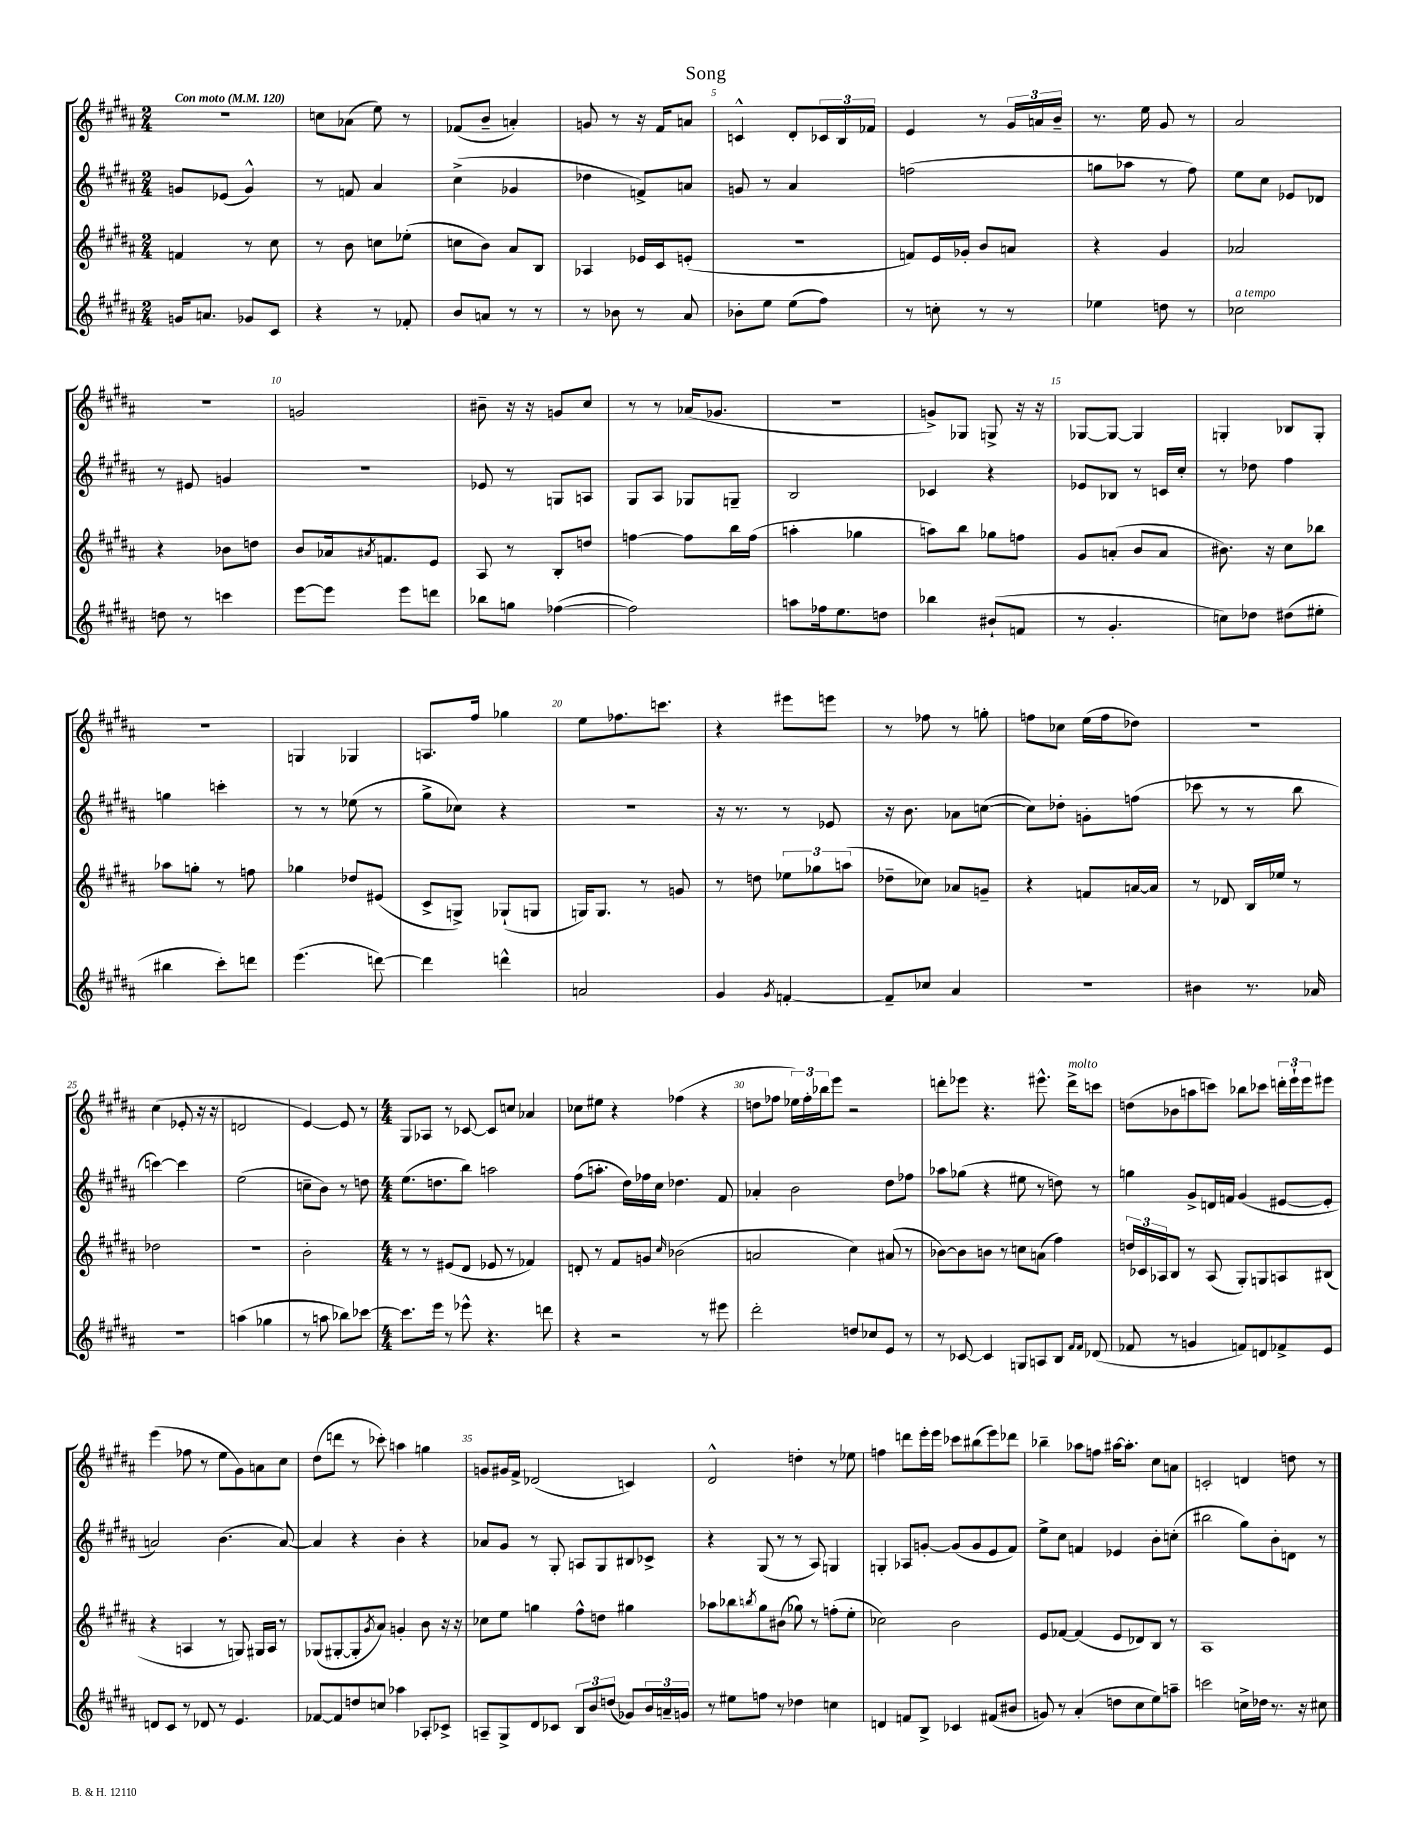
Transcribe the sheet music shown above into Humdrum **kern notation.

**kern	**kern	**kern	**kern
*staff4	*staff3	*staff2	*staff1
*clefG2	*clefG2	*clefG2	*clefG2
*k[f#c#g#d#a#]	*k[f#c#g#d#a#]	*k[f#c#g#d#a#]	*k[f#c#g#d#a#]
*M2/4	*M2/4	*M2/4	*M2/4
*MM120	*MM120	*MM120	*MM120
16g/LK	4f/	8g/L	2r
8.a/J	.	.	.
.	.	(8e-/J	.
8g-/L	8r	4g^^/)	.
8c#/J	8cc#\	.	.
=	=	=	=
4r	8r	8r	8cc\L
.	8b\	8f/	(8a-\J
8r	8cc\L	4a#/	8ee\)
8f-'/	(8ee-'\J	.	8r
=	=	=	=
8b/L	8cc\L	(4cc#^\	(8f-/L
8a/J	8b\J)	.	8b~/J
8r	8a#/L	4g-/	4a'/)
8r	8B/J	.	.
=	=	=	=
8r	4A-/	4dd-\	8g/
8b-\	.	.	8r
8r	16e-/LL	8f^/L)	16r
.	16c#/J	.	16f#/LK
8a#/	(8e'/J	8a/J	8a/J
=	=	=	=
8b-'\L	2r	8g/	4c^^/
8ee\J	.	8r	.
(8ee\L	.	4a#/	8d#'/L
8ff#\J)	.	.	24c-/L
.	.	.	24B/
.	.	.	24f-/JJ
=	=	=	=
8r	8f/L)	(2ff\	4e/
8cc'\	16e/L	.	.
.	16g-'/JJ	.	.
8r	8b/L	.	8r
8r	8a/J	.	24g#/LL
.	.	.	24a/
.	.	.	24b~/JJ
=	=	=	=
4ee-\	4r	8gg\L	8.r
.	.	8aa-\J	.
.	.	.	16ee\
8dd\	4g#/	8r	8g#/
8r	.	8ff#\)	8r
=	=	=	=
2cc-\	2a-/	8ee\L	2a#/
.	.	8cc#\J	.
.	.	8e-/L	.
.	.	8d-/J	.
=	=	=	=
8dd\	4r	8r	2r
8r	.	8e#/	.
4ccc\	8b-\L	4g/	.
.	8dd\J	.	.
=	=	=	=
[8eee\L	8b/L	2r	2g/
8eee\]J	16a-/k	.	.
.	8qa#/	.	.
.	8.f/	.	.
8eee\L	.	.	.
8ddd\J	8e/J	.	.
=	=	=	=
8bb-\L	8A#/	8e-/	8b#~\
8gg\J	8r	8r	16r
.	.	.	16r
([4ff-\	8B'/L	8G/L	8g/L
.	8dd/J	8A/J	8cc#/J
=	=	=	=
2ff-\])	[4ff\	8G#/L	8r
.	.	8A#/J	8r
.	8ff\]L	8G-/L	(16a-/LK
.	.	.	8.g-/J
.	16bb\L	8G~/J	.
.	(16ff\JJ	.	.
=	=	=	=
8aa\L	4aa'\	2B/	2r
16ff-\k	.	.	.
8.ee\	.	.	.
.	4gg-\	.	.
8dd\J	.	.	.
=	=	=	=
4bb-\	8aa\L)	4c-/	8g^/L)
.	8bb\J	.	8G-/J
(8b#`/L	8gg-\L	4r	8G^/
8f/J	8ff\J	.	16r
.	.	.	16r
=	=	=	=
8r	8g#/L	8e-/L	[8G-/L
4.g#'/	(8a'/J	8B-/J	8G-/_J
.	8b/L	8r	4G-/]
.	8a/J	16c/LL	.
.	.	16cc#'/JJ	.
=	=	=	=
8cc\L)	8.b#\)	8r	4G'/
8dd-\J	.	8dd-\	.
.	16r	.	.
(8dd#\L	8cc#\L	4ff#\	8B-/L
8ee#'\J	8bb-\J	.	8G'/J
=	=	=	=
4bb#\	8aa-\L	4gg\	2r
.	8gg'\J	.	.
8ccc#'\L)	8r	4ccc'\	.
8ddd\J	8ff\	.	.
=	=	=	=
(4.eee\	4gg-\	8r	4G/
.	.	8r	.
.	8dd-/L	(8ee-\	4G-/
[8ddd\)	(8e#/J	8r	.
=	=	=	=
4ddd\]	8c#^/L	8gg#^\L	8.A/L
.	8G^/J)	8cc-\J)	.
.	.	.	16ff#/Jk
4ddd^^\	(8G-`/L	4r	4gg-\
.	8G/J	.	.
=	=	=	=
2a/	16G/LK)	2r	8ee\L
.	8.G/J	.	.
.	.	.	8.ff-\
.	8r	.	.
.	.	.	8.ccc\J
.	8g/	.	.
=	=	=	=
4g#/	8r	16r	4r
.	.	8.r	.
.	8dd\	.	.
8qg#/	.	.	.
[4f'/	12ee-\L	8r	8eee#\L
.	12gg-\	.	.
.	.	8e-/	8eee\J
.	(12aa\J	.	.
=	=	=	=
8f~/]L	8dd-~\L	16r	8r
.	.	8.b\	.
8cc-/J	8cc-\J)	.	8ff-\
4a#/	8a-/L	8a-\L	8r
.	8g~/J	([8cc\J	8gg'\
=	=	=	=
2r	4r	8cc\]L)	8ff\L
.	.	8dd-'\J	8cc-\J
.	8f/L	8g'\L	(16ee\LL
.	.	.	16ff\J
.	[16a/L	(8ff\J	8dd-\J)
.	16a/]JJ	.	.
=	=	=	=
4b#\	8r	8ccc-\	2r
.	8d-/	8r	.
8.r	16B/LL	8r	.
.	16ee-/JJ	.	.
.	8r	8bb\	.
16a-/	.	.	.
=	=	=	=
2r	2dd-\	[4ccc\)	(4cc#\
.	.	4ccc\]	8e-'/
.	.	.	16r
.	.	.	16r
=	=	=	=
(4aa\	2r	(2ee\	2d/
4gg-\	.	.	.
=	=	=	=
8r	2b'\	8cc~\L	[4e/)
8aa\	.	8b\J)	.
8bb-\L)	.	8r	8e/]
[8ccc-\J	.	8dd\	8r
=	=	=	=
*M4/4	*M4/4	*M4/4	*M4/4
8.ccc-\]L	8r	(8.ee\L	8G#/L
.	8r	.	8A-/J
16eee\Jk	.	8.dd\	.
8r	(8e#/L	.	8r
8eee-^^\	8d#/J	8bb\J)	[8c-/
4.r	8e-/	2aa\	8c-/]L
.	8r	.	8cc/J
.	4f-/)	.	4a-/
8ddd\	.	.	.
=	=	=	=
4r	8d'/	(8ff#\L	8cc-\L
.	8r	8.aa'\J	8ee#\J
2r	8f#/L	.	4r
.	.	16dd#\LL)	.
.	8g/J	16ff-\	.
.	.	16cc#\JJ	.
.	16qqcc#/	.	.
.	(2b-\	4.dd-\	(4ff-\
8r	.	.	4r
8eee#\	.	8f#/	.
=	=	=	=
2ddd#'\	2a/	4a-'/	8dd\L
.	.	.	8ff-\J
.	.	2b\	24ee-\LL)
.	.	.	24ff-'\
.	.	.	24bb-\J
.	.	.	8eee\J
8dd/L	4cc#\)	.	2r
8cc-/	.	.	.
8e/J	(8a#/	8dd#\L	.
8r	8r	8ff-\J	.
=	=	=	=
8r	[8b-\L)	8aa-\L	8ddd'\L
[8c-/	8b-\]	(8gg-\J	8eee-\J
4c-/]	8b\J	4r	4.r
.	8r	.	.
8G/L	8cc\L	8ee#\	.
8A/	(8a\J	8r	8.eee#^^\
8B/J	4ff#\)	8dd\)	.
.	.	.	16ddd^\LK
16qqf#/LL	.	.	.
16qqf#/JJ	.	.	.
(8d-/	.	8r	8ccc\J
=	=	=	=
8f-/	24dd/LL	4gg\	(8dd\L
.	24c-/	.	.
.	24A-/J	.	.
8r	8B/J	.	8b-\
4g/	8r	8g#^/L	8aa\
.	(8A-/	16d/L	8ccc\J)
.	.	16f/JJ	.
8f/L)	8G#'/L)	(4g#/	8bb-\L
8d/	8G/	.	8ccc-\J
8f-^/	8A/	[8e#/L	24ddd'\LL
.	.	.	24eee`\
.	.	.	24eee\J
8e/J	(8B#/J	8e#'/]J	8eee#\J
=	=	=	=
8d/L	4r	2a/)	(4eee\
8c#/J	.	.	.
8r	4A/	.	8ff-\
8d-/	.	.	8r
8r	8r	(4.b\	8ee\L
4.e/	8G/)	.	8g#\)
.	16G#/LL	.	8a\
.	16A/JJ	.	.
.	8r	[8a/)	8cc#\J
=	=	=	=
[8f-/L	(8G-/L	4a/]	(8dd#\L
8f-/]	[8G#'/	.	8ddd\J
8dd/	8G#'/]	4r	8r
.	8qg#/	.	.
8cc/J	8a#/J)	.	8ccc-'\)
4aa-\	4g'/	4b'\	4aa\
8A-'/L	8b\	4r	4gg\
8c-^/J	16r	.	.
.	16r	.	.
=	=	=	=
8A~/L	8cc-\L	8a-/L	8g/L
8G#^/	8ee\J	8g#/J	16g#/L
.	.	.	16f#^/JJ
8d#/	4gg\	8r	(2d-/
8c-/J	.	8G#'/	.
12B/L	8ff#^^\L	8A/L	.
12b/	.	.	.
.	8dd\J	8G#/	.
(12dd/J	.	.	.
8g-/L)	4gg#\	8B#/	4c/)
24b/L	.	8c-^/J	.
24a~/	.	.	.
24g/JJ	.	.	.
=	=	=	=
8r	8aa-\L	4r	2d#^^/
8ee#\L	8bb-\	.	.
.	8qbb/	.	.
8ff\J	8gg#\	(8G#/	.
8r	(8b#\J	8r	.
4dd-\	8gg-\)	8r	4dd'\
.	8r	8A#/)	.
4cc\	(8ff'\L	4G/	8r
.	8ee'\J	.	8ee-\
=	=	=	=
4d/	2cc-\)	4G'/	4ff\
8f/L	.	8A-/L	8ddd\L
8B^/J	.	[8g'/J	16eee'\L
.	.	.	16eee\JJ
4c-/	2b\	(8g/]L	8ccc-\L
.	.	8g/	(8bb#\
(8f#/L	.	8e/	8eee\)
8b#/J	.	8f#/J)	8ddd-\J
=	=	=	=
8g/)	8e/L	8ee^\L	4bb-~\
8r	[8f-/J	8cc#\J	.
(4a#'/	(4f-/]	4f/	8aa-\L
.	.	.	8ff\J
8dd\L	8e/L	4e-/	[16aa#\LK
.	.	.	8.aa#'\]J
8cc#\	8d-/)	.	.
8ee\)	8B/J	8b'\L	8cc#\L
8aa~\J	8r	(8cc'\J	8a\J
=	=	=	=
2ccc\	1A#	2bb#\	2c'/
16cc^\LL	.	8gg#\L)	4d/
16dd-\JJ	.	.	.
8.r	.	8b'\	.
.	.	8d\J	8dd\
16r	.	.	.
8cc#\	.	8r	8r
==	==	==	==
*-	*-	*-	*-
